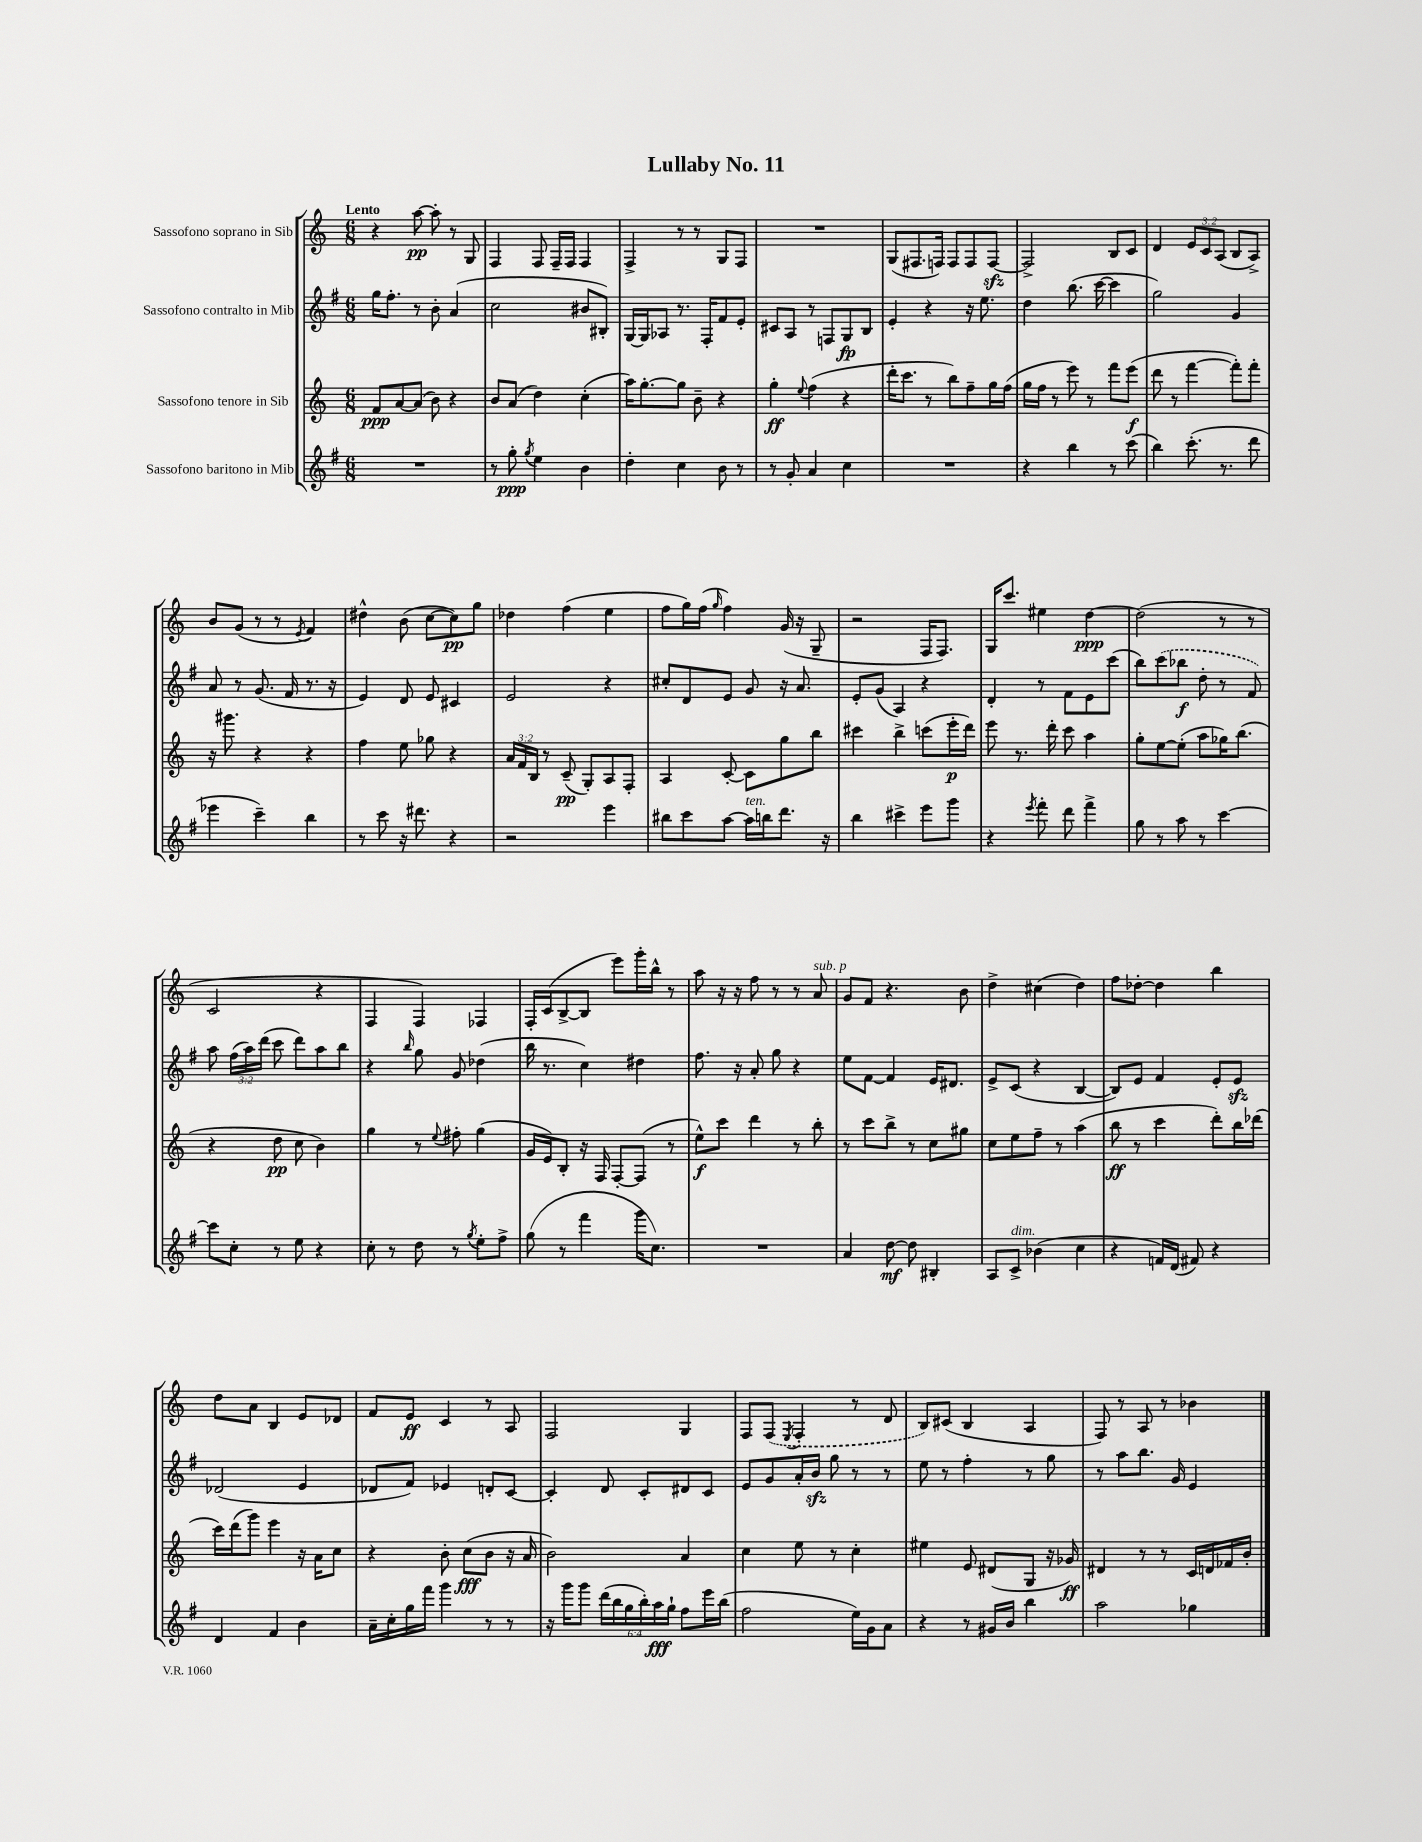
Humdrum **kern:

**kern	**kern	**kern	**kern
*staff4	*staff3	*staff2	*staff1
*clefG2	*clefG2	*clefG2	*clefG2
*k[f#]	*k[]	*k[f#]	*k[]
*M6/8	*M6/8	*M6/8	*M6/8
2.r	8f/L	16gg\LK	4r
.	.	8.ff#'\J	.
.	[8a/	.	.
.	(8a/]J	8r	[8aa\
.	8b\)	8b'\	8aa'\]
.	4r	(4a/	8r
.	.	.	8G/
=	=	=	=
8r	8b/L	2cc\	4F/
8gg'\	(8a/J	.	.
8qgg/	.	.	.
4ee\	4dd\)	.	8F/
.	.	.	16F~/LL
.	.	.	16F/JJ
4b\	(4cc'\	8b#/L	4F/
.	.	8B#'/J)	.
=	=	=	=
4dd'\	16aa\LK)	[16G/LL	4F^/
.	[8.gg'\	16G/]J	.
.	.	8A-/J	.
4cc\	8gg\]J	8.r	8r
.	8b~\	.	8r
.	.	16F#'/LK	.
8b\	4r	8f#/	8G/L
8r	.	8e'/J	8F/J
=	=	=	=
8r	4gg'\	8c#/L	2.r
8g'/	.	8A/J	.
.	8qqee/	.	.
4a/	(4ff\	8r	.
.	.	8F/L	.
4cc\	4r	8G/	.
.	.	8B/J	.
=	=	=	=
2.r	16ddd'\LK	4e'/	(8G/L
.	8.ccc\J	.	.
.	.	.	8.F#/
.	8r	4r	.
.	.	.	16F/Jk)
.	8bb\L)	.	8F/L
.	8ff~\	16r	8F/
.	.	8.ee\	.
.	16gg\L	.	[8F/J
.	(16ff\JJ	.	.
=	=	=	=
4r	16gg\LL	4dd\	2F^/]
.	16ff\JJ	.	.
.	8r	.	.
4bb\	8eee\)	(8.bb\	.
.	8r	.	.
.	.	[16ccc\	.
8r	8fff\L	4ccc\]	8B/L
(8ccc\	(8eee\J	.	8c/J
=	=	=	=
4bb\)	8ddd\	2gg\)	4d/
.	8r	.	.
(8.ccc'\	[4fff\	.	12e/L
.	.	.	12c/
.	.	.	(12A/J
8.r	.	.	.
.	8fff'\]L)	4g/	8B/L
8ddd\	8fff'\J	.	8A^/J)
=	=	=	=
4eee-\	16r	8a/	8b/L
.	8.ggg#\	.	.
.	.	8r	(8g/J
4ccc~\)	4r	(8.g/	8r
.	.	.	8r
.	.	16f#/	.
.	.	.	8qe/
4bb\	4r	8.r	4f/)
.	.	16r	.
=	=	=	=
8r	4ff\	4e/)	4dd#^^\
8ccc\	.	.	.
16r	8ee\	8d/	(8b\
8.ddd#\	.	.	.
.	8gg-\	8e/	[8cc\L
4r	4r	4c#/	8cc\])
.	.	.	8gg\J
=	=	=	=
2r	24a/LL	2e/	4dd-\
.	24f/	.	.
.	24B/JJ	.	.
.	8r	.	.
.	(8c~/	.	(4ff\
.	8G'/L)	.	.
4eee\	8A/	4r	4ee\
.	8F'/J	.	.
=	=	=	=
8bb#\L	4A/	8cc#'/L	8ff\L
8ccc\	.	8d/	16gg\L)
.	.	.	(16ff\JJ
.	.	.	16qqgg/
[8aa\J	[8c'/	8e/J	4ff\)
16aa\]LL	8c\]L	8g/	.
16bb\J	.	.	.
8.ddd\J	8gg\	16r	(16g/
.	.	8.a/	16r
.	8bb\J	.	8G~/
16r	.	.	.
=	=	=	=
4bb\	4ccc#\	8e'/L	2r
.	.	(8g/J	.
4ccc#^\	4bb^\	4A/)	.
8eee\L	(8ccc\L	4r	16F/LK
.	.	.	8.F/J)
8ggg\J	16eee'\L	.	.
.	16ddd\JJ)	.	.
=	=	=	=
4r	8eee\	4d'/	16G/LK
.	.	.	8.ccc/J
.	8.r	.	.
8qeee/	.	.	.
8fff#'\	.	8r	4ee#\
.	16ddd'\	.	.
8ddd\	8ccc\	8f#\L	.
4fff#^\	4aa\	8e\	[4dd\
.	.	(8ccc\J	.
=	=	=	=
8gg\	8gg'\L	8bb\L)	(2dd\]
8r	[8ee\	(8ccc\	.
8aa\	(8ee'\]J	8bb-\J	.
8r	8aa\L	8dd'\	.
[4ccc\	16gg-\K)	8r	8r
.	(8.bb\J	.	.
.	.	8f#/)	8r
=	=	=	=
8ccc\]L	4r	8aa\	2c/
8cc'\J	.	(24ff#\LL	.
.	.	24aa\)	.
.	.	(24ddd\JJ	.
8r	8dd\	8ccc\	.
8ee\	8cc\	8ddd\L)	.
4r	4b\)	8aa\	4r
.	.	8bb\J	.
=	=	=	=
8cc'\	4gg\	4r	4F/
8r	.	.	.
.	.	16qqbb/	.
8dd\	8r	8gg\	4F/)
.	8qqee/	.	.
8r	8ff#'\	8g/	.
8qgg/	.	.	.
8ee'\L	(4gg\	(4dd-\	4F-/
8ff#^\J	.	.	.
=	=	=	=
(8gg\	16g/LL	16bb\	16F'/LL
.	16e/J)	8.r	(16c/J
8r	8B'/J	.	[8B^/
4fff#\	16r	4cc\)	8B/]J
.	16F/	.	.
.	[8F'/L	.	8eee\L)
16ggg\LK	(8F/]J	4dd#\	16ggg'\L
8.cc\J)	.	.	16bb^^\JJ
.	8r	.	8r
=	=	=	=
2.r	8ee^^\L)	8.ff#\	8aa\
.	8ccc\J	.	16r
.	.	16r	16r
.	4ddd\	8a'/	8ff\
.	.	8gg\	8r
.	8r	4r	8r
.	8bb'\	.	8a/
=	=	=	=
4a/	8r	8ee\L	8g/L
.	8ccc\L	[8f#\J	8f/J
[8dd\	8bb^\J	4f#/]	4.r
8dd\]	8r	.	.
4B#'/	8cc\L	16e/LK	.
.	.	8.d#/J	.
.	8gg#\J	.	8b\
=	=	=	=
8A/L	8cc\L	8e^/L	4dd^\
8c^/J	8ee\	(8c/J	.
(4b-\	8ff~\J	4r	(4cc#\
.	8r	.	.
4cc\	(4aa\	[4B/	4dd\)
=	=	=	=
4r	8bb\	8B/]L)	8ff\L
.	8r	8e/J	[8dd-'\J
16f/LL)	4ccc\	4f#/	4dd-\]
(16d/JJ	.	.	.
8f#/)	.	.	.
4r	8ddd'\L)	8e'/L	4bb\
.	16bb\L	8e/J	.
.	(16ddd-\JJ	.	.
=	=	=	=
4d/	16ccc\LL)	(2d-/	8dd\L
.	(16ddd\J	.	.
.	8ggg\J)	.	8a\J
4f#/	4eee\	.	4B/
4b\	16r	4e/	8e/L
.	16a\LK	.	.
.	8cc\J	.	8d-/J
=	=	=	=
16a~\LL	4r	8d-/L	8f/L
16cc'\	.	.	.
16gg\	.	8f#/J)	8e/J
16fff#\JJ	.	.	.
4ggg\	8b'\	4e-/	4c/
.	(8cc\L	.	.
8r	8b\J	8d'/L	8r
8r	16r	[8c/J	8A/
.	16a/	.	.
=	=	=	=
16r	2b\)	4c'/]	2F/
16ggg\LK	.	.	.
8ggg\J	.	.	.
(24ddd\LL	.	8d/	.
24bb\	.	.	.
24gg\	.	.	.
24bb'\)	.	8c'/L	.
24aa\	.	.	.
24gg`\JJ	.	.	.
8ff#\L	4a/	8d#/	4G/
16eee\L	.	8c/J	.
(16bb\JJ	.	.	.
=	=	=	=
2ff#\	4cc\	8e/L	8F/L
.	.	8g/	(8F/J
.	.	.	8qE/
.	8ee\	16a'/L	4F'/
.	.	16b/JJ	.
.	8r	8gg\	.
16ee\LL)	4cc'\	8r	8r
16g\J	.	.	.
8a\J	.	8r	8d/
=	=	=	=
4r	4ee#\	8ee\	8B/L)
.	.	8r	(8c#/J
8r	8e/	4ff#'\	4B/
16g#/LL	(8d#/L	.	.
16b/JJ	.	.	.
4bb\	8G/J	8r	4A/
.	16r	8gg\	.
.	16g-/)	.	.
=	=	=	=
2aa\	4d#/	8r	8F/)
.	.	8aa\L	8r
.	8r	8.bb\J	8A/
.	8r	.	8r
.	.	16g/	.
4gg-\	16c/LL	4e/	4b-\
.	16d/	.	.
.	16f-/	.	.
.	16b'/JJ	.	.
==	==	==	==
*-	*-	*-	*-
